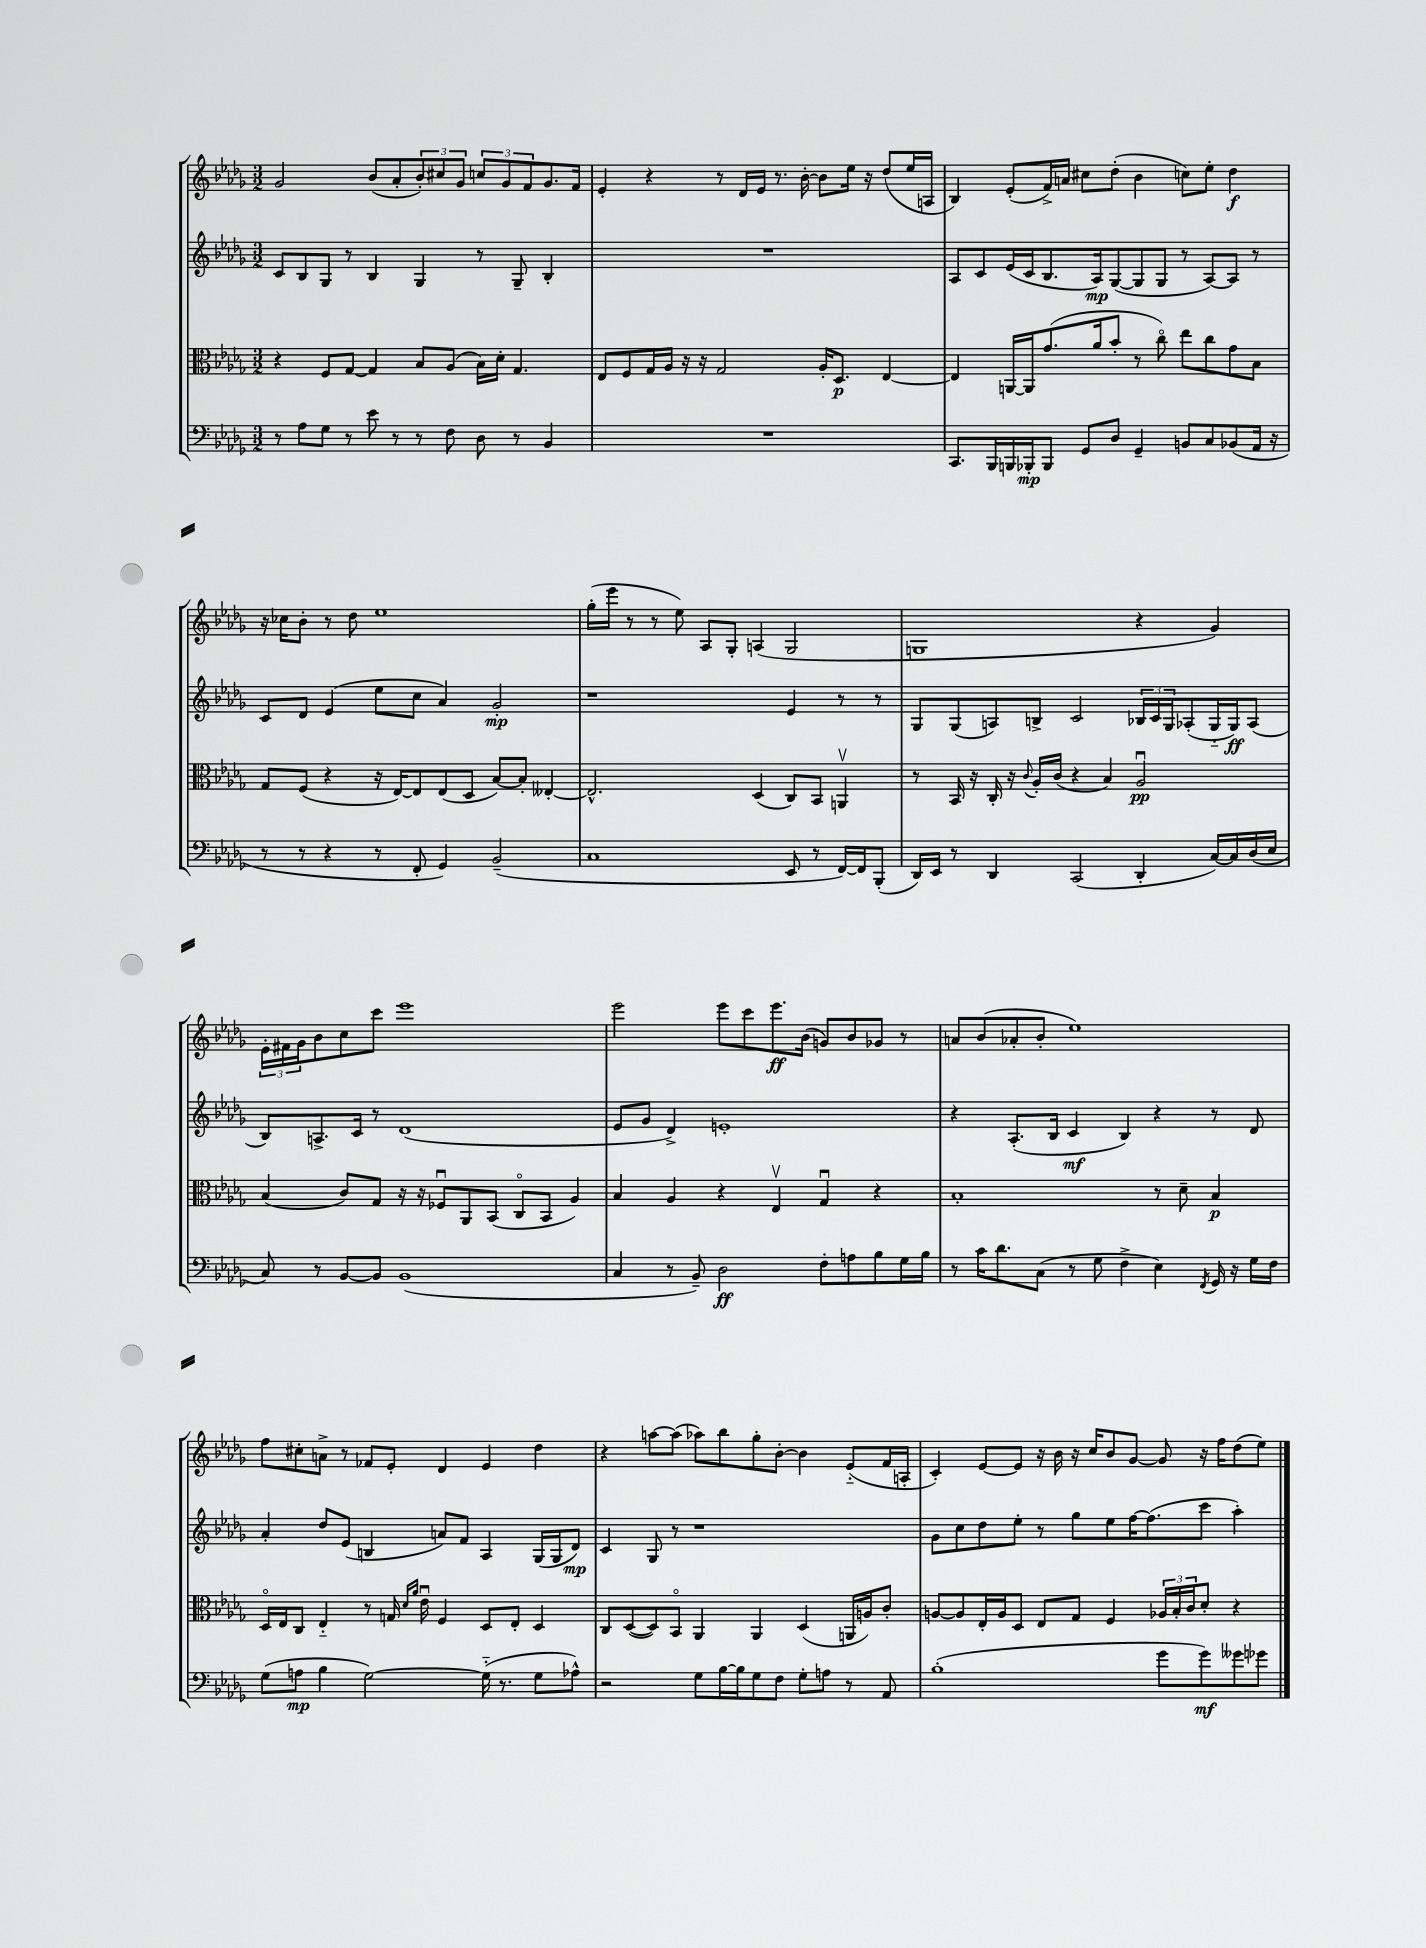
<<
\new StaffGroup <<
\new Staff = "s0" {
    \clef treble \key des \major \numericTimeSignature \time 3/2
    ges'2 bes'8( aes'8-. \tuplet 3/2 { bes'8-.) cis''8 ges'8 } \tuplet 3/2 { c''8 ges'8 f'8 } ges'8. f'16 |
    ees'4-. r4 r8 des'16 ees'16 r8. bes'16~-. bes'8 ees''16 r16 des''8( ees''16 a16 |
    bes4) ees'8-.( f'16->) a'16 cis''8 des''8-.( bes'4 c''8) ees''8-. des''4\f |
    r16 ces''16 bes'8-. r8 des''8 ees''1 |
    ges''16-.( ees'''16 r8 r8 ees''8) aes8 ges8-. a4( ges2 |
    g1 r4 ges'4) |
    \tuplet 3/2 { ees'16-. fis'16 ges'16 } bes'8 c''8 c'''8 ees'''1 |
    ees'''2 ees'''8 c'''8 ees'''8.\ff bes'16( g'8) bes'8 ges'8 r8 |
    a'8 bes'8( aes'8-. bes'8-. ees''1) |
    f''8 cis''8-. a'8-> r8 fes'8 ees'8-. des'4 ees'4 des''4 |
    r4 a''8~ a''8( aes''8) bes''8 ges''8-. bes'8~-. bes'4 ees'8-_( f'16 a16-. |
    c'4-.) ees'8~ ees'8 r16 bes'16 r16 c''16 bes'8 ges'8~ ges'8 r16 f''16 des''8( ees''8) \bar "|." |
}
\new Staff = "s1" {
    \clef treble \key des \major \numericTimeSignature \time 3/2
    c'8 bes8 ges8 r8 bes4 ges4 r8 ges8-- bes4-. |
    R1. |
    aes8 c'8 ees'16( c'16 bes8. aes16\mp) ges8~( ges8 ges8 r8 aes8~) aes8 r8 |
    c'8 des'8 ees'4( ees''8 c''8 aes'4) ges'2-.\mp |
    r1 ees'4 r8 r8 |
    ges8 ges8( a8) b8-> c'2 \tuplet 3/2 { bes16 c'16 ges16 } aes8-.( ges16-_ ges16\ff) aes8( |
    bes8) a8.-> c'16 r8 des'1( |
    ees'8 ges'8 des'4->) e'1-. |
    r4 aes8.-.( bes16 c'4\mf bes4) r4 r8 des'8 |
    aes'4-. des''8 ees'8( b4 a'8) f'8 aes4 ges16( ges16 des'8\mp) |
    c'4 ges8 r8 r1 |
    ges'8 c''8 des''8 ees''8-. r8 ges''8 ees''8 f''16~ f''8.( c'''8 aes''4-.) \bar "|." |
}
\new Staff = "s2" {
    \clef alto \key des \major \numericTimeSignature \time 3/2
    r4 f8 ges8~ ges4 bes8 aes8( bes16) des'16-. ges4. |
    ees8 f8 ges16 aes16 r16 r16 ges2 aes16-. des8.\p ees4~ |
    ees4 a,16~ a,16 ges'8.( aes'16 bes'8-. r8 c''8\flageolet) ees''8 c''8 ges'8 bes8 |
    ges8 f8( r4 r16 ees16~) ees8 ees8( des8 bes8~) bes8-. eeses4~-. |
    eeses2.-^ des4( c8) bes,8 a,4\upbow |
    r8 bes,16 r16 c16-. r16 \appoggiatura { c'8 } aes16-. c'16( r4 bes4) aes2\downbow\pp |
    bes4( c'8) ges8 r16 r16 fes8\downbow aes,8 bes,8( c8\flageolet bes,8 aes4) |
    bes4 aes4 r4 ees4\upbow ges4\downbow r4 |
    bes1-. r8 des'8-- bes4\p |
    des16\flageolet ees16 c8 ees4-_ r8 g16 \grace { des'16 aes'16 } ees'16\downbow f4 des8 ees8-. des4 |
    c8 des8~( des8) bes,8\flageolet aes,4 aes,4 des4( a,16 a16) c'8-. |
    a8~ a8 ees16-. a16 des8 ees8 ges8 f4 \tuplet 3/2 { aes16 bes16-. c'16 } des'8-. r4 \bar "|." |
}
\new Staff = "s3" {
    \clef bass \key des \major \numericTimeSignature \time 3/2
    r8 aes8 ges8 r8 ees'8 r8 r8 f8 des8 r8 bes,4 |
    R1. |
    c,8. bes,,16 b,,16 bes,,16-.\mp bes,,8 ges,8 des8 ges,4-- b,8 c8 bes,8( aes,16 r16 |
    r8 r8 r4 r8 f,8-. ges,4) bes,2--( |
    c1 ees,8 r8 f,16~) f,16 bes,,8-.( |
    des,16) ees,16 r8 des,4 c,2( des,4-. c16~) c16 des16( ees16 |
    c8) r8 bes,8~ bes,8 bes,1( |
    c4 r8 bes,8--) des2\ff f8-. a8 bes8 ges16 bes16 |
    r8 c'16 des'8. c8( r8 ges8 f4-> ees4) \acciaccatura { f,8 } ges,16 r16 ges16 f16 |
    ges8( a8\mp bes4 ges2~) ges16-_( r8. ges8 aes8-^) |
    r2 ges8 bes16~ bes16 ges8 f8 ges8-. a8 r8 aes,8 |
    bes1-.( ges'8 ges'8\mf) geses'8 ges'8 \bar "|." |
}
>>
>>
\layout { \context { \Score \remove "Bar_number_engraver" } }
